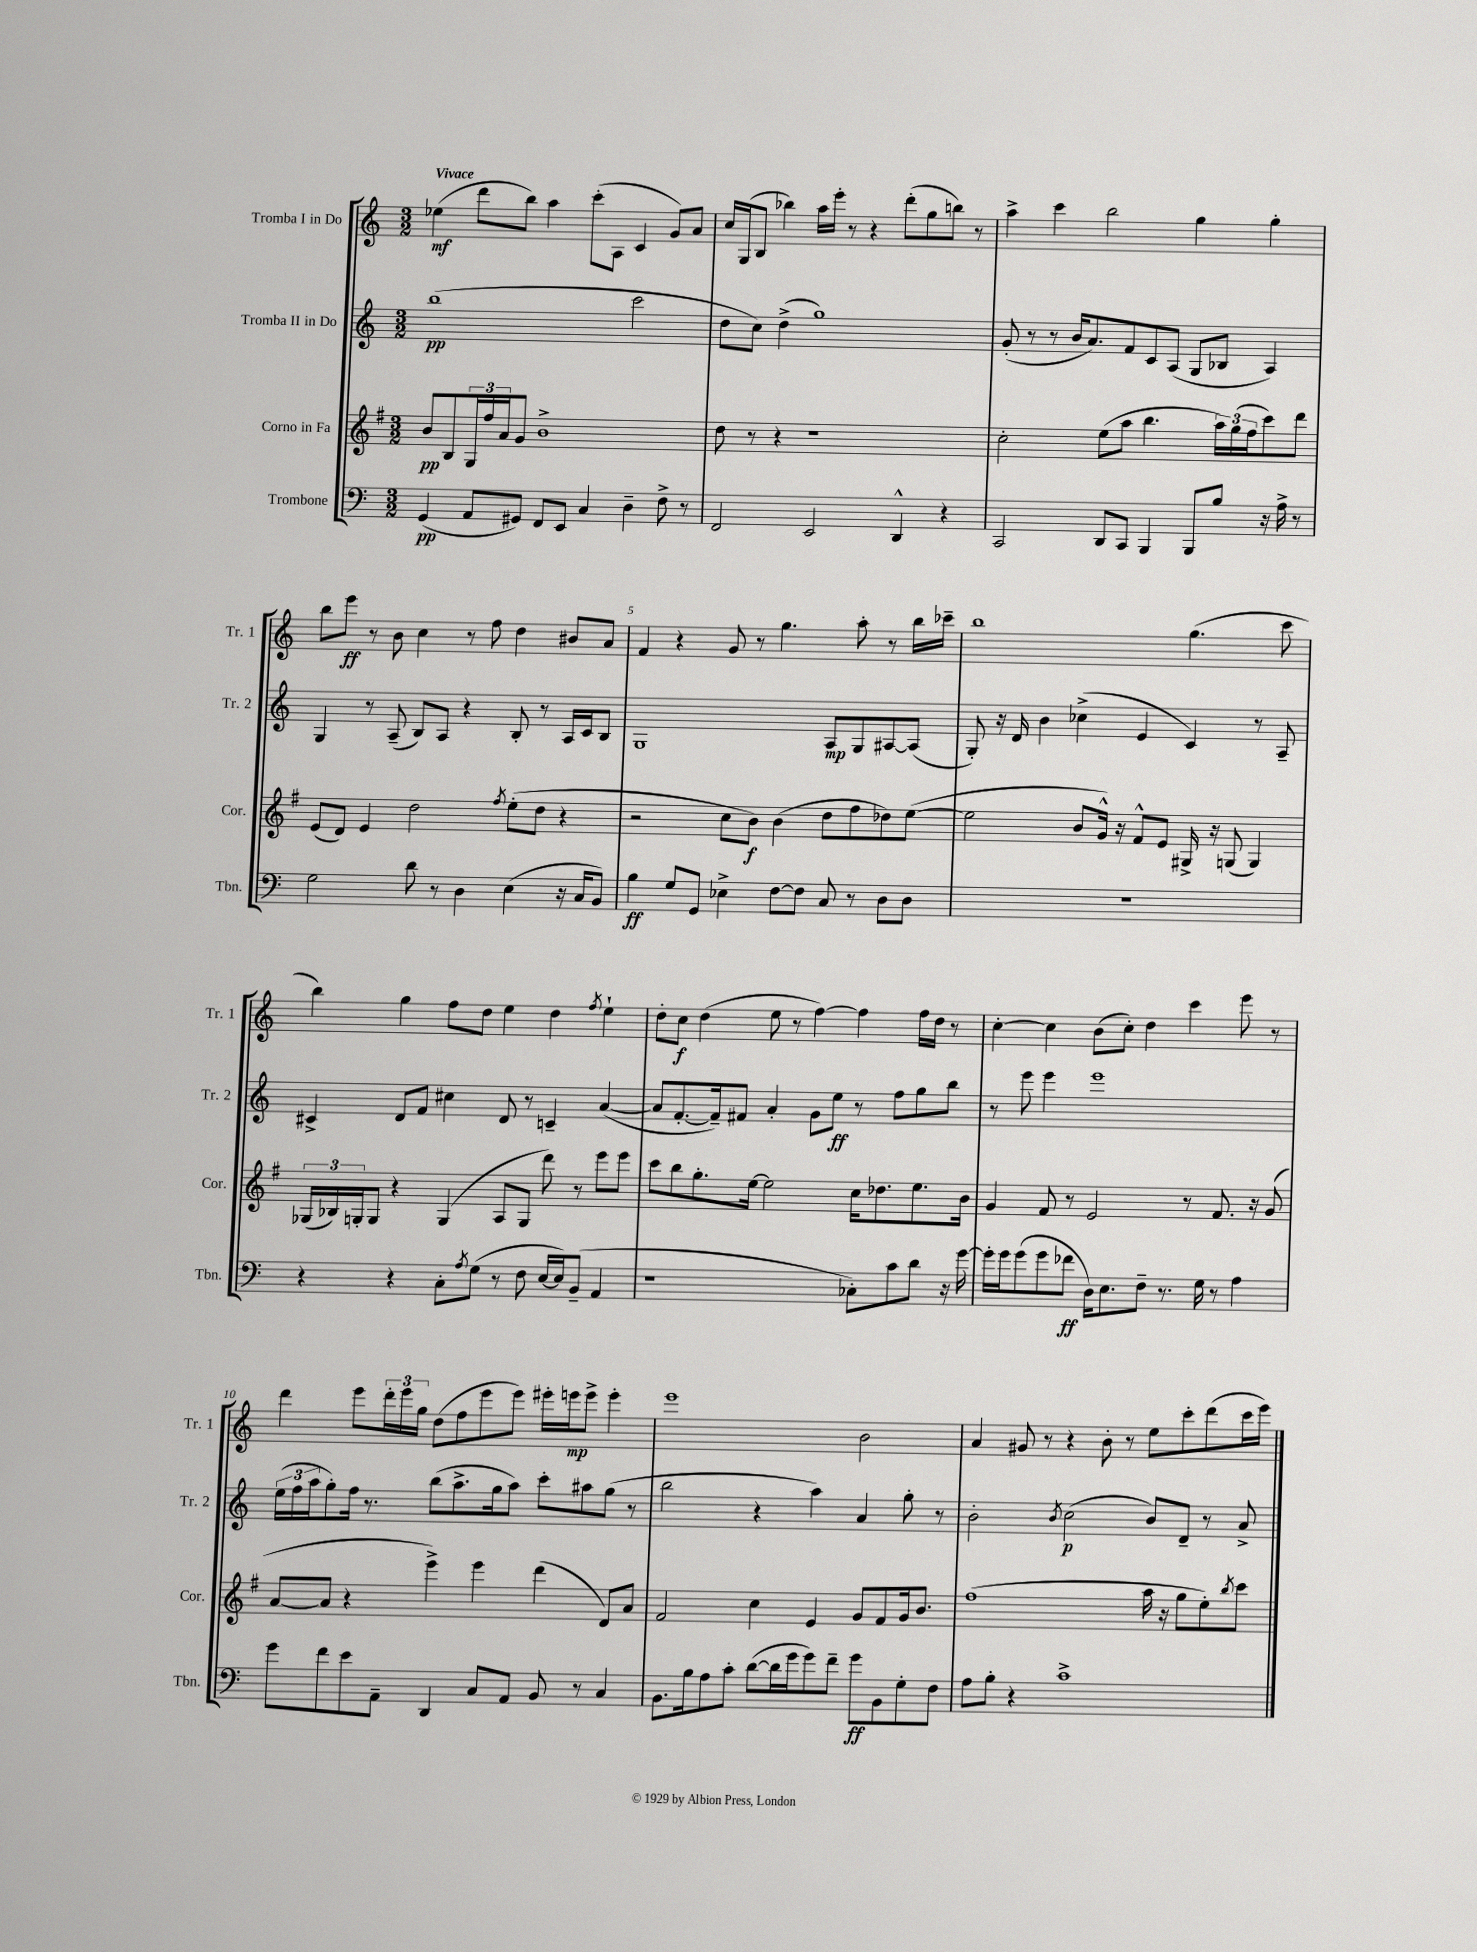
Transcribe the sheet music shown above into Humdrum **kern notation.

**kern	**kern	**kern	**kern
*staff4	*staff3	*staff2	*staff1
*clefF4	*clefG2	*clefG2	*clefG2
*k[]	*k[f#]	*k[]	*k[]
*M3/2	*M3/2	*M3/2	*M3/2
(4GG	8b	(1bb	(4ee-
.	8B	.	.
8AA	24G	.	8ddd
.	24ff#	.	.
.	24a	.	.
8GG#)	8g	.	8bb)
8FF	1b^	.	4aa
8EE	.	.	.
4C	.	.	(8ccc'
.	.	.	8A
4D~	.	2ccc	4c
8F^	.	.	8g)
8r	.	.	8a
=	=	=	=
2FF	8dd	8dd	16cc
.	.	.	(16G
.	8r	8cc)	8B
.	4r	(4dd^	4bb-)
2EE	1r	1gg)	16aa
.	.	.	16eee'
.	.	.	8r
.	.	.	4r
4DD^^	.	.	(8ddd'
.	.	.	8gg
4r	.	.	8bb)
.	.	.	8r
=	=	=	=
2CC	2cc'	(8g'	4aa^
.	.	8r	.
.	.	8r	4ccc
.	.	16b	.
.	.	8.a)	.
8DD	(8ee	.	2bb
8CC	8aa	8f	.
4BBB	4.bb	8c	.
.	.	(8A	.
8BBB	.	8G	4gg
8B	24aa)	8B-	.
.	(24gg	.	.
.	24ff#	.	.
16r	8ccc)	4A)	4gg'
16A^	.	.	.
8r	8ddd	.	.
=	=	=	=
2G	(8e	4G	8bb
.	8d)	.	8eee
.	4e	8r	8r
.	.	(8A~	8b
8d	2dd	8B)	4cc
8r	.	8A	.
4D	.	4r	8r
.	.	.	8ff
.	8qff#	.	.
(4E	(8ee'	8B'	4dd
.	8dd	8r	.
16r	4r	16A	8b#
16C	.	16c	.
8BB)	.	8B	8a
=	=	=	=
4B	2r	1G	4f
8G	.	.	4r
8GG	.	.	.
4E-^	8cc	.	8g
.	8b)	.	8r
[8F	(4b	.	4.gg
8F]	.	.	.
8C	8dd	8A	.
8r	8ff#	8G	8aa'
8D	8dd-)	[8A#	8r
8D	([8ee	(8A#]	16bb
.	.	.	16ccc-~
=	=	=	=
1.r	2ee]	8G')	1bb
.	.	16r	.
.	.	16d	.
.	.	4b	.
.	8b	(4cc-^	.
.	16g^^)	.	.
.	16r	.	.
.	8f#^^	4e	.
.	8e	.	.
.	16G#^	4c)	(4.gg
.	16r	.	.
.	(8G	.	.
.	4G)	8r	.
.	.	8A~	8ccc
=	=	=	=
4r	(24G-	4c#^	4bb)
.	24B-)	.	.
.	24G'	.	.
.	8G	.	.
4r	4r	8d	4gg
.	.	8f	.
8C'	(4G	4cc#	8ff
8qA	.	.	.
(8G	.	.	8dd
8r	8A	8d	4ee
8F	8G	8r	.
[16E	8ddd)	4c~	4dd
16E])	.	.	.
(8BB~	8r	.	.
.	.	.	8qff
4AA	8eee	([4a	4ee`
.	8eee	.	.
=	=	=	=
1r	8ccc	8a]	8dd'
.	8bb	[8.f'	8cc
.	8.gg'	.	(4dd
.	.	16f~])	.
.	.	8f#	.
.	[16ee	.	.
.	2ee]	4a'	8ee
.	.	.	8r
.	.	8g	[4ff)
.	.	8ee	.
8C-')	16cc	8r	4ff]
.	8.dd-	.	.
8c	.	8ff	.
8d	8.ee	8gg	16ff
.	.	.	16dd
16r	.	8bb	8r
[16g	16b	.	.
=	=	=	=
16g']	4g	8r	[4cc'
16g	.	.	.
(8g	.	8eee	.
8g	8f#	4eee	4cc]
8f-	8r	.	.
16D)	2e	1eee	(8b
8.E	.	.	.
.	.	.	8cc')
8F~	.	.	4dd
8.r	.	.	.
.	8r	.	4ccc
16G	.	.	.
8r	8.f#	.	.
4A	.	.	8eee
.	16r	.	.
.	(8g	.	8r
=	=	=	=
8g	[8a	(24ee	4ddd
.	.	24ff	.
.	.	24aa	.
8f	8a]	8gg')	.
8e	4r	16ff	8eee
.	.	8.r	.
8AA~	.	.	24ddd'
.	.	.	24eee
.	.	.	24gg
4DD	4eee^)	(8bb	(8dd
.	.	8.aa^	8ff
8C	4eee	.	8eee
.	.	16gg	.
8AA	.	8aa)	8eee)
8BB	(4ddd	8ccc'	16eee#'
.	.	.	16eee
8r	.	8aa#	8eee^
4C	8d)	(8gg	4eee'
.	8a	8r	.
=	=	=	=
8.BB	2f#	2bb	1eee
16B	.	.	.
8A	.	.	.
8c'	.	.	.
([8d	4cc	4r	.
16d]	.	.	.
16g	.	.	.
8g)	4e	4aa)	.
8f~	.	.	.
8g	8g	4a	2b
8BB	8f#	.	.
8G'	16g	8gg'	.
.	8.b	.	.
8F	.	8r	.
=	=	=	=
8A	(1ff#	2b'	4a
8B'	.	.	.
4r	.	.	8g#
.	.	.	8r
.	.	8qb	.
1c^	.	(2cc	4r
.	.	.	8b'
.	.	.	8r
.	16aa	8b)	8ee
.	16r	.	.
.	8gg	8d~	8ccc'
.	8ee')	8r	(8ddd
.	8qbb	.	.
.	8ccc	8a^	16ccc
.	.	.	16eee)
==	==	==	==
*-	*-	*-	*-
